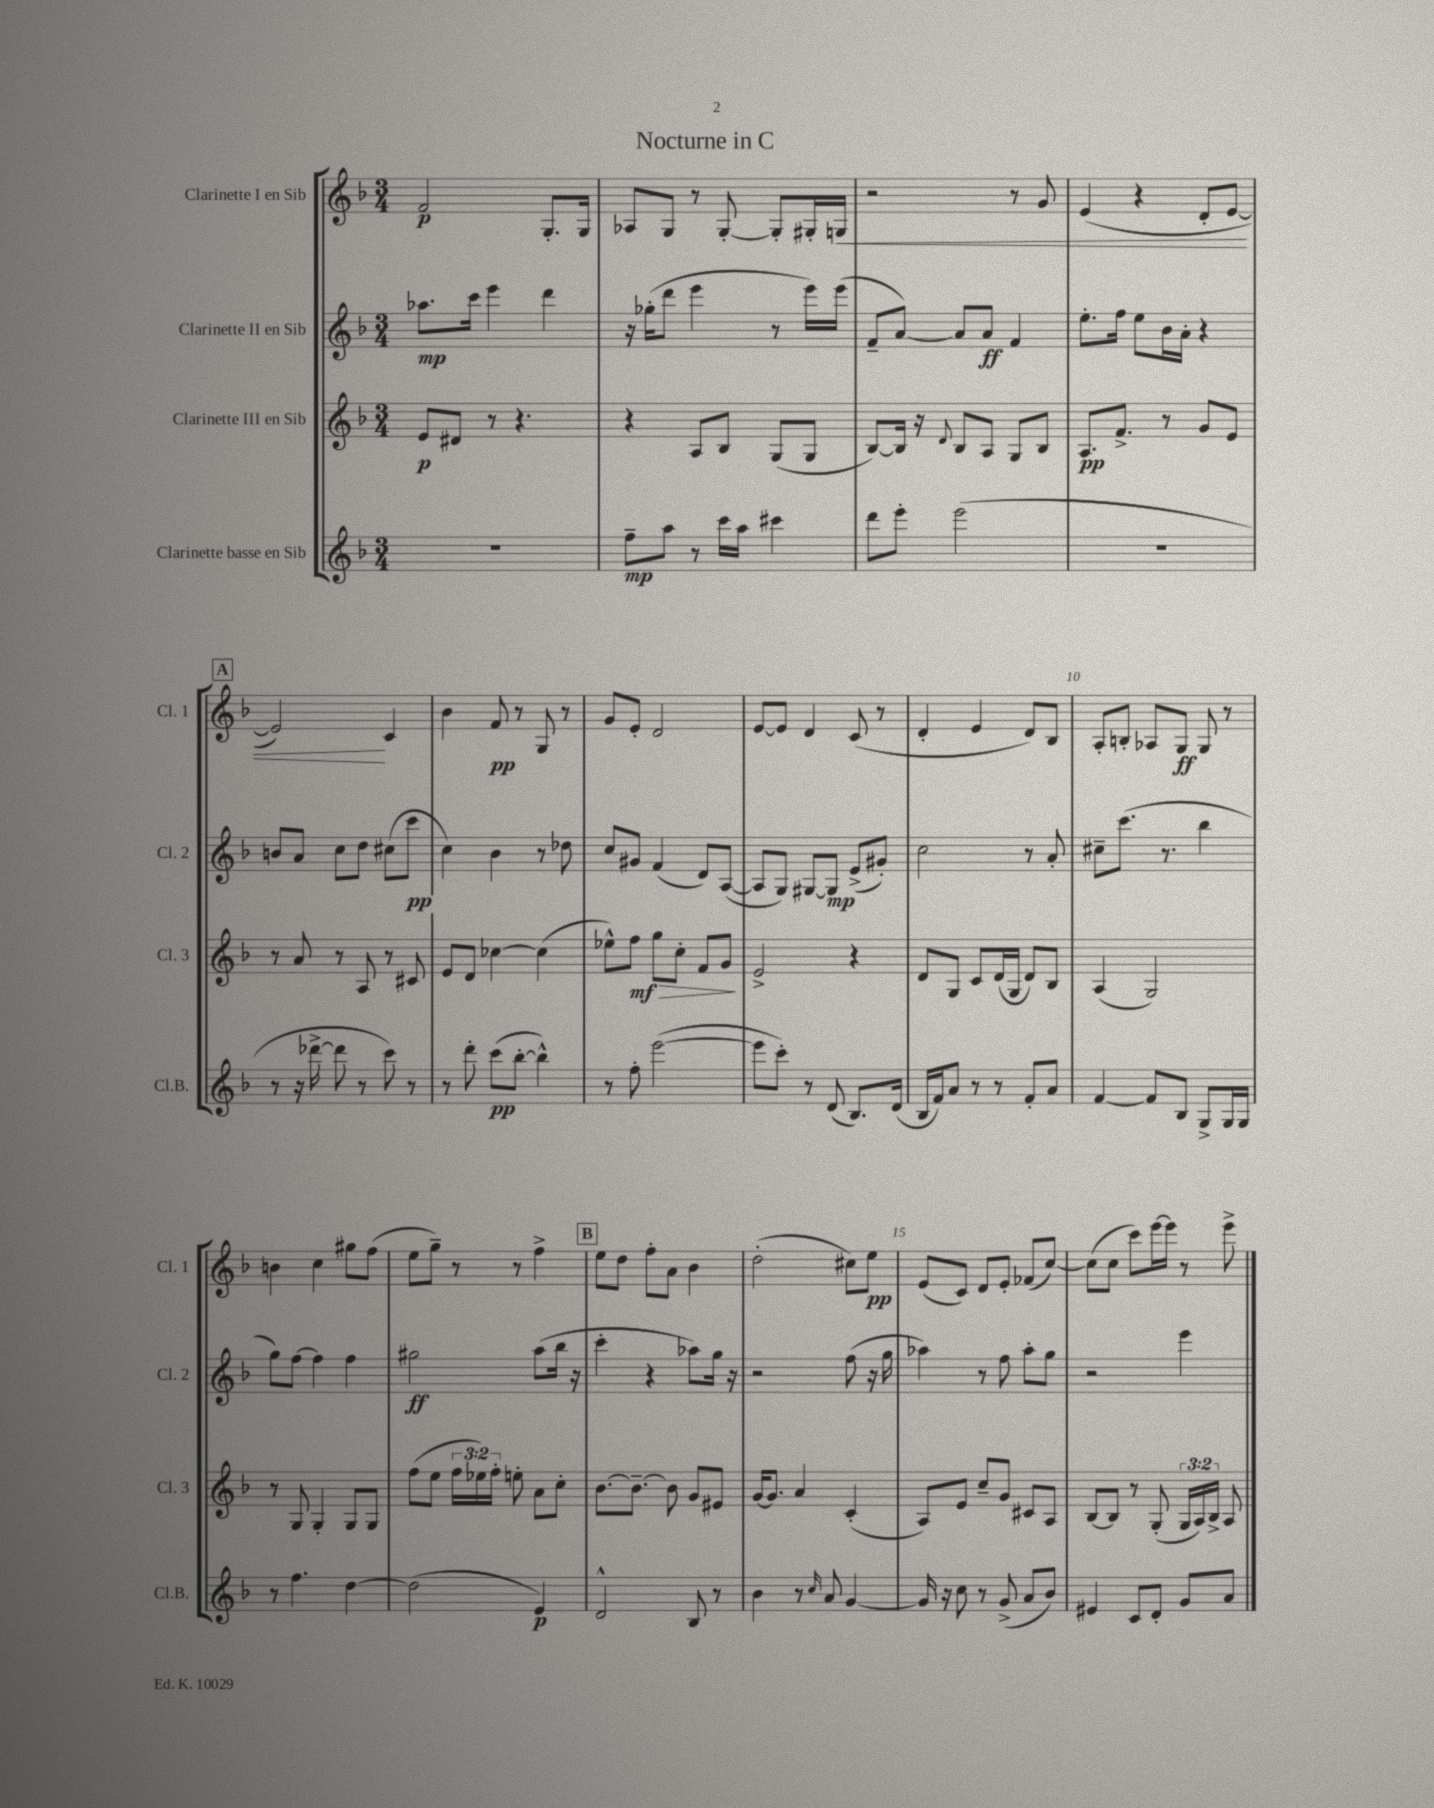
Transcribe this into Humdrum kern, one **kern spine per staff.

**kern	**kern	**kern	**kern
*staff4	*staff3	*staff2	*staff1
*clefG2	*clefG2	*clefG2	*clefG2
*k[b-]	*k[b-]	*k[b-]	*k[b-]
*M3/4	*M3/4	*M3/4	*M3/4
2.r	8e	8.aa-	2f
.	8d#	.	.
.	.	16ccc	.
.	8r	4eee	.
.	4.r	.	.
.	.	4ddd	8.G'
.	.	.	16G
=	=	=	=
8ff~	4r	16r	8A-
.	.	(16gg-'	.
8aa	.	8ddd	8G
8r	8A	4eee	8r
16ccc	8B-	.	[8G'
16aa	.	.	.
4ccc#	(8G	8r	8G']
.	8G	16eee)	16G#'
.	.	(16eee	16G
=	=	=	=
8ddd	[8B-)	8f~	2r
8eee'	16B-]	[8a)	.
.	16r	.	.
.	8qqd	.	.
(2eee	8B-	8a]	.
.	8A	8a	.
.	8G	4f	8r
.	8B-	.	8g
=	=	=	=
2.r	8.A	8.ee'	(4e
.	8.f^	16ff	.
.	.	8ee	4r
.	8r	16b-	.
.	.	16a'	.
.	8g	4r	8d'
.	8e	.	[8e
=	=	=	=
8r	8r	8b	2e])
16r	8a	8a	.
[16ddd-^	.	.	.
8ddd-]	8r	8cc	.
8r	8A	8dd	.
8ccc)	8r	(8cc#	4c
8r	8c#	8ccc	.
=	=	=	=
8r	8e	4cc)	4b-
8ddd'	8d	.	.
(8ccc	[4cc-	4b-	8f
[8bb-'	.	.	8r
4bb-^^])	(4cc-]	8r	8G
.	.	8dd-	8r
=	=	=	=
8r	8ee-^^)	8cc	8g
8ff'	8ff	8g#	8e'
([2eee	8gg	(4f	2d
.	8cc'	.	.
.	8f	8d)	.
.	8g	([8A	.
=	=	=	=
8eee]	2e^	8A]	[8e
8ccc')	.	8G)	8e]
8r	.	[8G#	4d
(8d	.	8G#]	.
8.B-)	4r	(8e^	(8c
.	.	8g#')	8r
(16d	.	.	.
=	=	=	=
16B-	8d	2cc	4d'
16f)	.	.	.
8a	8G	.	.
8r	8c	.	4e
8r	(16d	.	.
.	16G	.	.
8f'	8d)	8r	8d)
8a	8B-	8a'	8B-
=	=	=	=
[4f	(4A	8cc#~	8A'
.	.	(8.ccc	8B'
8f]	2G)	.	8A-
.	.	8.r	.
8B-	.	.	8G
8G^	.	4bb-	8G
16G	.	.	8r
16G	.	.	.
=	=	=	=
8r	8r	8gg)	4b
4.ff	8G	[8ff	.
.	4G'	4ff]	4cc
[4dd	8G	4ff	8gg#
.	8G	.	(8ff
=	=	=	=
(2dd]	(8ff	2gg#	8ee
.	8ee	.	8gg~)
.	24ff	.	8r
.	24ee-)	.	.
.	24ff'	.	.
.	8ee'	.	8r
4e)	8a	(8aa	4ff^
.	8cc'	16bb-	.
.	.	16r	.
=	=	=	=
2d^^	[8.b-	4ccc'	8ee
.	.	.	8dd
.	8.b-~_	.	.
.	.	4r	8ff'
.	8b-]	.	8a
8B-	8g	8aa-)	4b-
8r	8e#	16gg	.
.	.	16r	.
=	=	=	=
4b-	[16g	2r	(2dd'
.	8.g]	.	.
8r	4a	.	.
16qqcc	.	.	.
8a	.	.	.
[4g	(4c'	(8ff	8cc#)
.	.	16r	8ee
.	.	16gg	.
=	=	=	=
16g]	8A)	4aa-)	(8e
16r	.	.	.
8cc	8e	.	8c)
8r	8cc~	8r	8d
(8g^	8g	8ff	8e'
8a	8c#	8aa-'	(8f-
8b-)	8A	8gg	[8cc)
=	=	=	=
4e#	[8B-	2r	(8cc]
.	8B-]	.	8cc
8c	8r	.	8ccc)
8d'	(8G'	.	[16eee
.	.	.	16eee]
8g	24G	4eee	8r
.	24A)	.	.
.	24B-^	.	.
8a	8A	.	8eee^
==	==	==	==
*-	*-	*-	*-
